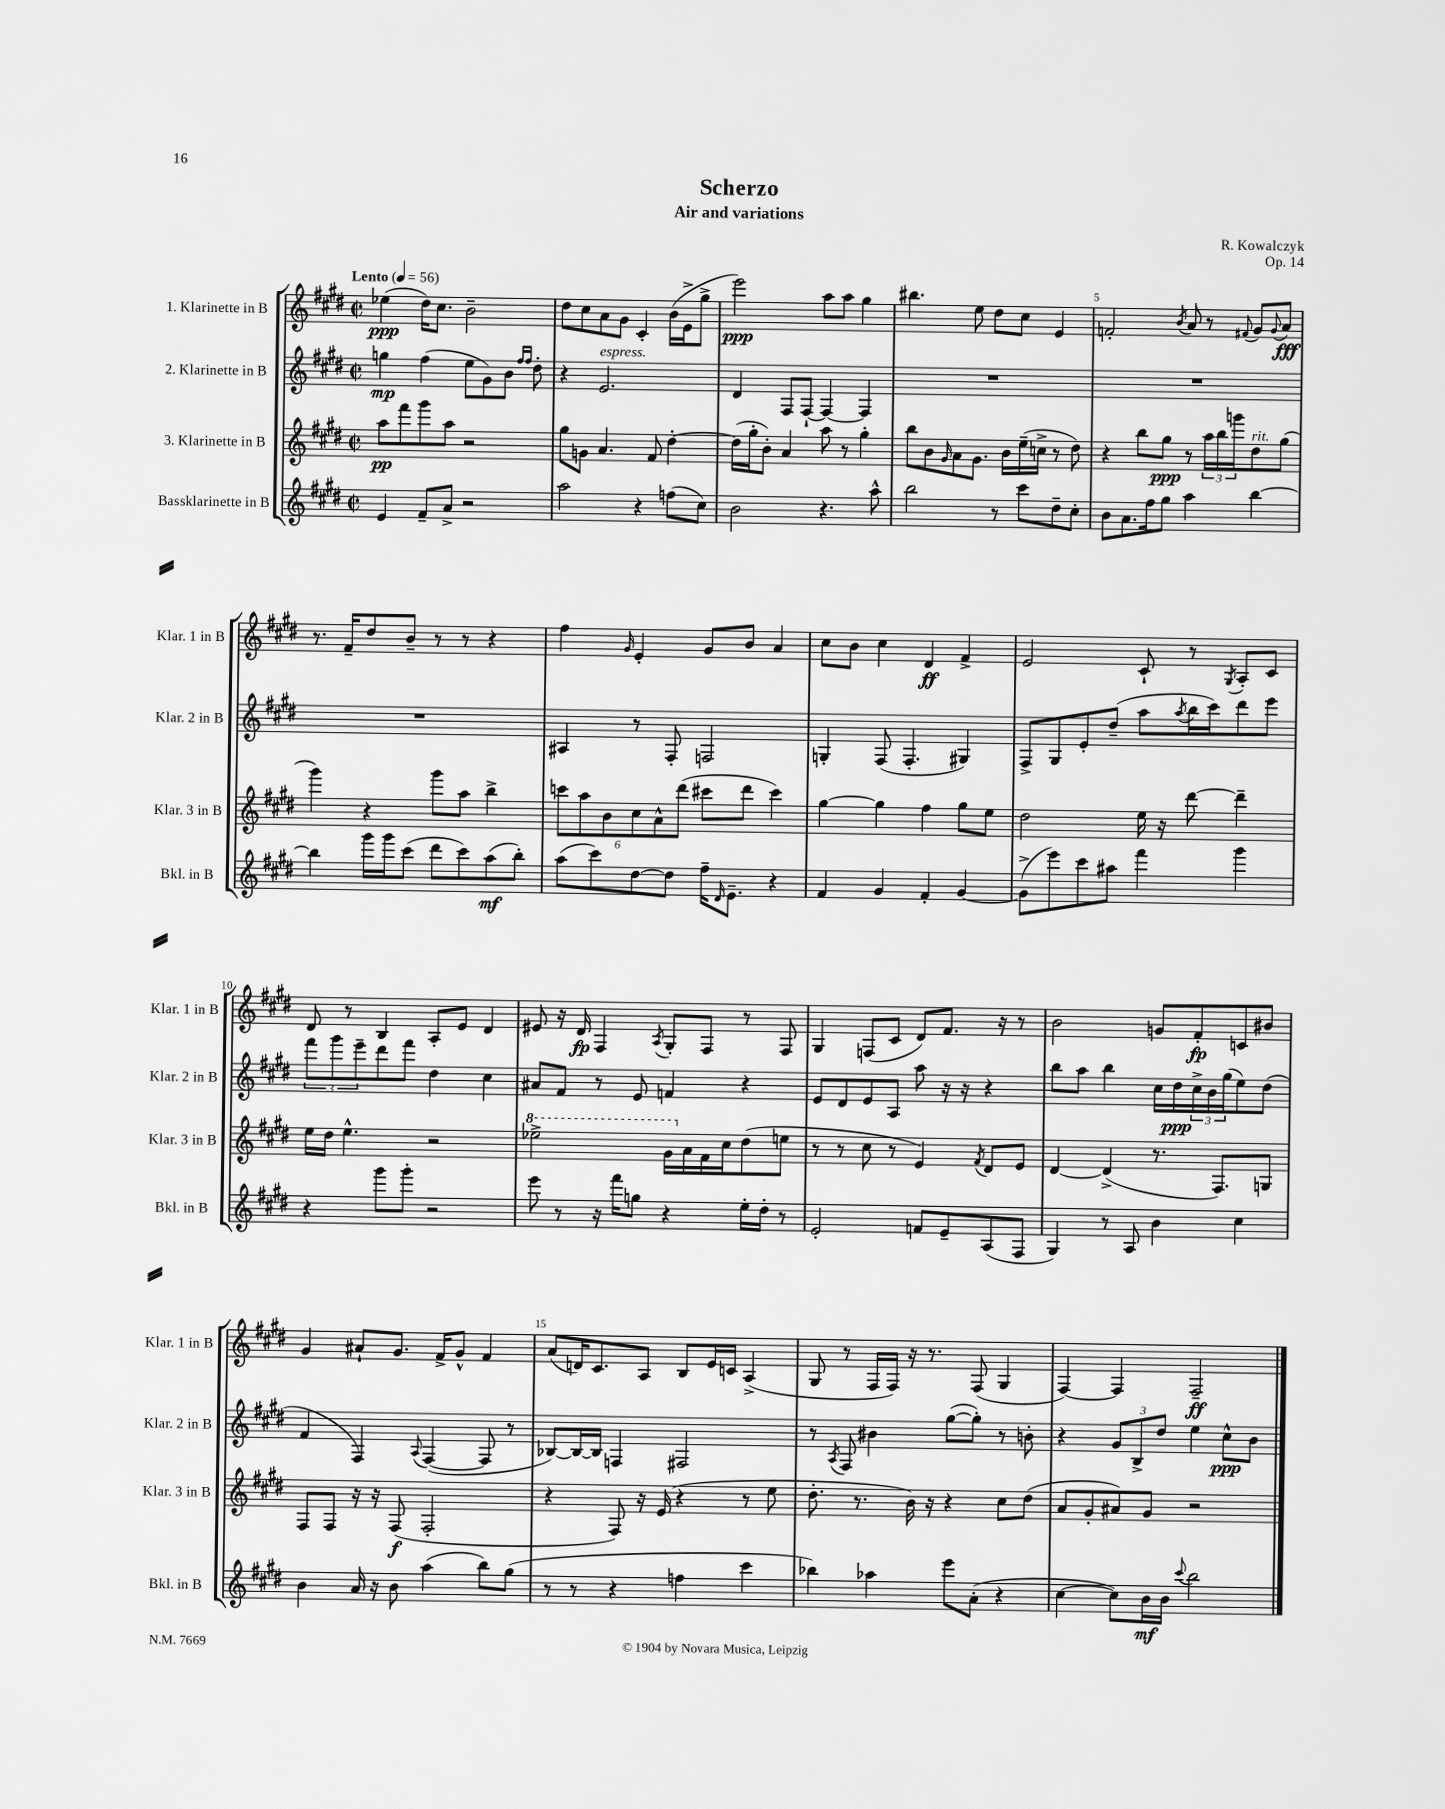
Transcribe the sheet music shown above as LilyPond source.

\header { title = "Scherzo" composer = "R. Kowalczyk" subtitle = "Air and variations" opus = "Op. 14" }
<<
\new StaffGroup <<
\new Staff = "s0" \with { instrumentName = "1. Klarinette in B" shortInstrumentName = "Klar. 1 in B" } {
    \clef treble \key e \major \defaultTimeSignature \time 2/2 \tempo "Lento" 4 = 56
    ees''4\ppp( dis''16) cis''8. b'2-- |
    dis''8 cis''8 a'8 gis'8 cis'4-. b'16( e'16-> gis''8-> |
    e'''2\ppp) a''8 a''8 gis''4 |
    bis''4. e''8 dis''8 cis''8 e'4 |
    f'2-. \acciaccatura { b'8 } a'8 r8 \appoggiatura { fis'8 } gis'8 \appoggiatura { gis'8 } a'8\fff |
    r8. fis'16-- dis''8 b'8-- r8 r8 r4 |
    fis''4 \grace { gis'16 } e'4-. gis'8 b'8 a'4 |
    cis''8 b'8 cis''4 dis'4\ff fis'4-> |
    e'2 cis'8-! r8 \acciaccatura { gis8 } a8-. cis'8 |
    dis'8 r8 b4 a8-. e'8 dis'4 |
    eis'8 r16 dis'16\fp fis4 \acciaccatura { a8 } gis8-. fis8 r8 fis8 |
    gis4 f8( cis'8 dis'8) fis'8. r16 r8 |
    b'2 g'8 fis'8-.\fp c'8 bis'8 |
    gis'4 ais'8-! gis'8. fis'16-> gis'8-^ fis'4 |
    a'8( d'16) cis'8. a8 b8 e'16 c'16 a4->( |
    gis8 r8 fis16 fis16) r16 r8. fis8( gis4 |
    fis4~) fis4 fis2--\ff \bar "|." |
}
\new Staff = "s1" \with { instrumentName = "2. Klarinette in B" shortInstrumentName = "Klar. 2 in B" } {
    \clef treble \key e \major \defaultTimeSignature \time 2/2
    g''4\mp fis''4( e''8 gis'8) b'8 \grace { fis''16 fis''16 } dis''8-. |
    r4 e'2.^\markup { \italic "espress." } |
    dis'4 fis8 fis8~-! fis4~ fis4 |
    R1 |
    R1 |
    R1 |
    ais4 r8 fis8-. f2 |
    g4-. fis8( fis4.-. gis4) |
    fis8-> gis8 e'8-. dis''8--( a''8 \acciaccatura { a''8 } b''16 cis'''16) dis'''8 e'''8 |
    \tuplet 3/2 { fis'''8 gis'''8 e'''8-- } dis'''8 fis'''8 dis''4 cis''4 |
    ais'8 fis'8 r8 e'8 f'4 r4 |
    e'8 dis'8 e'8 a8 a''8 r16 r16 r4 |
    b''8 a''8 b''4 cis''16 dis''16\ppp \tuplet 3/2 { cis''16-> b'16 gis''16( } e''8) dis''8( |
    fis'4 fis4) \appoggiatura { a8 } fis4~( fis8 r8 |
    bes8~) bes16~ bes16 f4 fis2 |
    r8 \acciaccatura { a8 } fis8 bis'4 gis''8~( gis''8-.) r8 b'8-. |
    r4 \tuplet 3/2 { gis'8 b8-> dis''8 } e''4 cis''8-^\ppp b'8 \bar "|." |
}
\new Staff = "s2" \with { instrumentName = "3. Klarinette in B" shortInstrumentName = "Klar. 3 in B" } {
    \clef treble \key e \major \defaultTimeSignature \time 2/2
    a''8\pp fis'''8 gis'''8 a''8 r2 |
    gis''8 g'8 a'4. fis'8 dis''4~-. |
    dis''16( gis''16-. b'8-.) a'4 a''8 r8 gis''4-. |
    b''8 b'8 \grace { gis'16 } a'8 gis'8. b'16 e''16--( c''16-> r8 dis''8) |
    r4 b''8 gis''8\ppp r8 \tuplet 3/2 { a''16 b''16 g'''16 } dis''8^\markup { \italic "rit." } gis''8( |
    gis'''4) r4 gis'''8 a''8 b''4-> |
    \tuplet 6/4 { c'''8 a''8 b'8 cis''8 a'8-^ dis'''8( } cis'''8 dis'''8 cis'''4) |
    gis''4~ gis''4 fis''4 gis''8 e''8 |
    dis''2 e''16 r16 dis'''8~ dis'''4-- |
    e''16 dis''16 e''4.-^ r2 |
    \ottava #1 ees'''2-> gis''16 \ottava #0 a'16 fis'16 cis''16 dis''8( e''!8 |
    r8 r8 cis''8 r8 e'4) \acciaccatura { fis'8 } dis'8 e'8 |
    dis'4~ dis'4->( r8. fis8.) g8 |
    fis8 fis8 r16 r16 fis8\f( fis2-. |
    r4 fis8) r16 e'16( r4 r8 e''8 |
    dis''8.-. r8. b'16) r16 r4 cis''8 dis''8( |
    a'8 gis'8-. ais'8) gis'8 r2 \bar "|." |
}
\new Staff = "s3" \with { instrumentName = "Bassklarinette in B" shortInstrumentName = "Bkl. in B" } {
    \clef treble \key e \major \defaultTimeSignature \time 2/2
    e'4 fis'8-- a'8-> r2 |
    a''2 r4 f''8( cis''8) |
    b'2 r4. a''8-^ |
    b''2 r8 cis'''8 dis''8-- cis''8-. |
    b'8 a'8. fis''16 gis''8 a''4 b''4~ |
    b''4 gis'''16 gis'''16 cis'''8( dis'''8 cis'''8) a''8\mf( b''8-.) |
    a''8( cis'''8) dis''8~ dis''8 fis''16-- \grace { dis'16 } e'8.-- r4 |
    fis'4 gis'4 fis'4-. gis'4~ |
    gis'8->( e'''8) cis'''8 ais''8 fis'''4 gis'''4 |
    r4 gis'''8 gis'''8-. r2 |
    e'''8 r8 r16 fis'''16 g''8 r4 e''16-. dis''16-. r8 |
    e'2-. f'8 e'8-- a8( fis8 |
    gis4) r8 a8 b'4 cis''4 |
    b'4 a'16 r16 b'8 a''4( b''8) gis''8( |
    r8 r8 r4 f''4 cis'''4 |
    bes''4) aes''4 e'''8 a'8-.( r4 |
    cis''4~ cis''8) b'16\mf b'16 \appoggiatura { cis'''8 } b''2 \bar "|." |
}
>>
>>
\layout { \context { \Score \override BarNumber.break-visibility = ##(#f #t #t) barNumberVisibility = #(every-nth-bar-number-visible 5) } }
